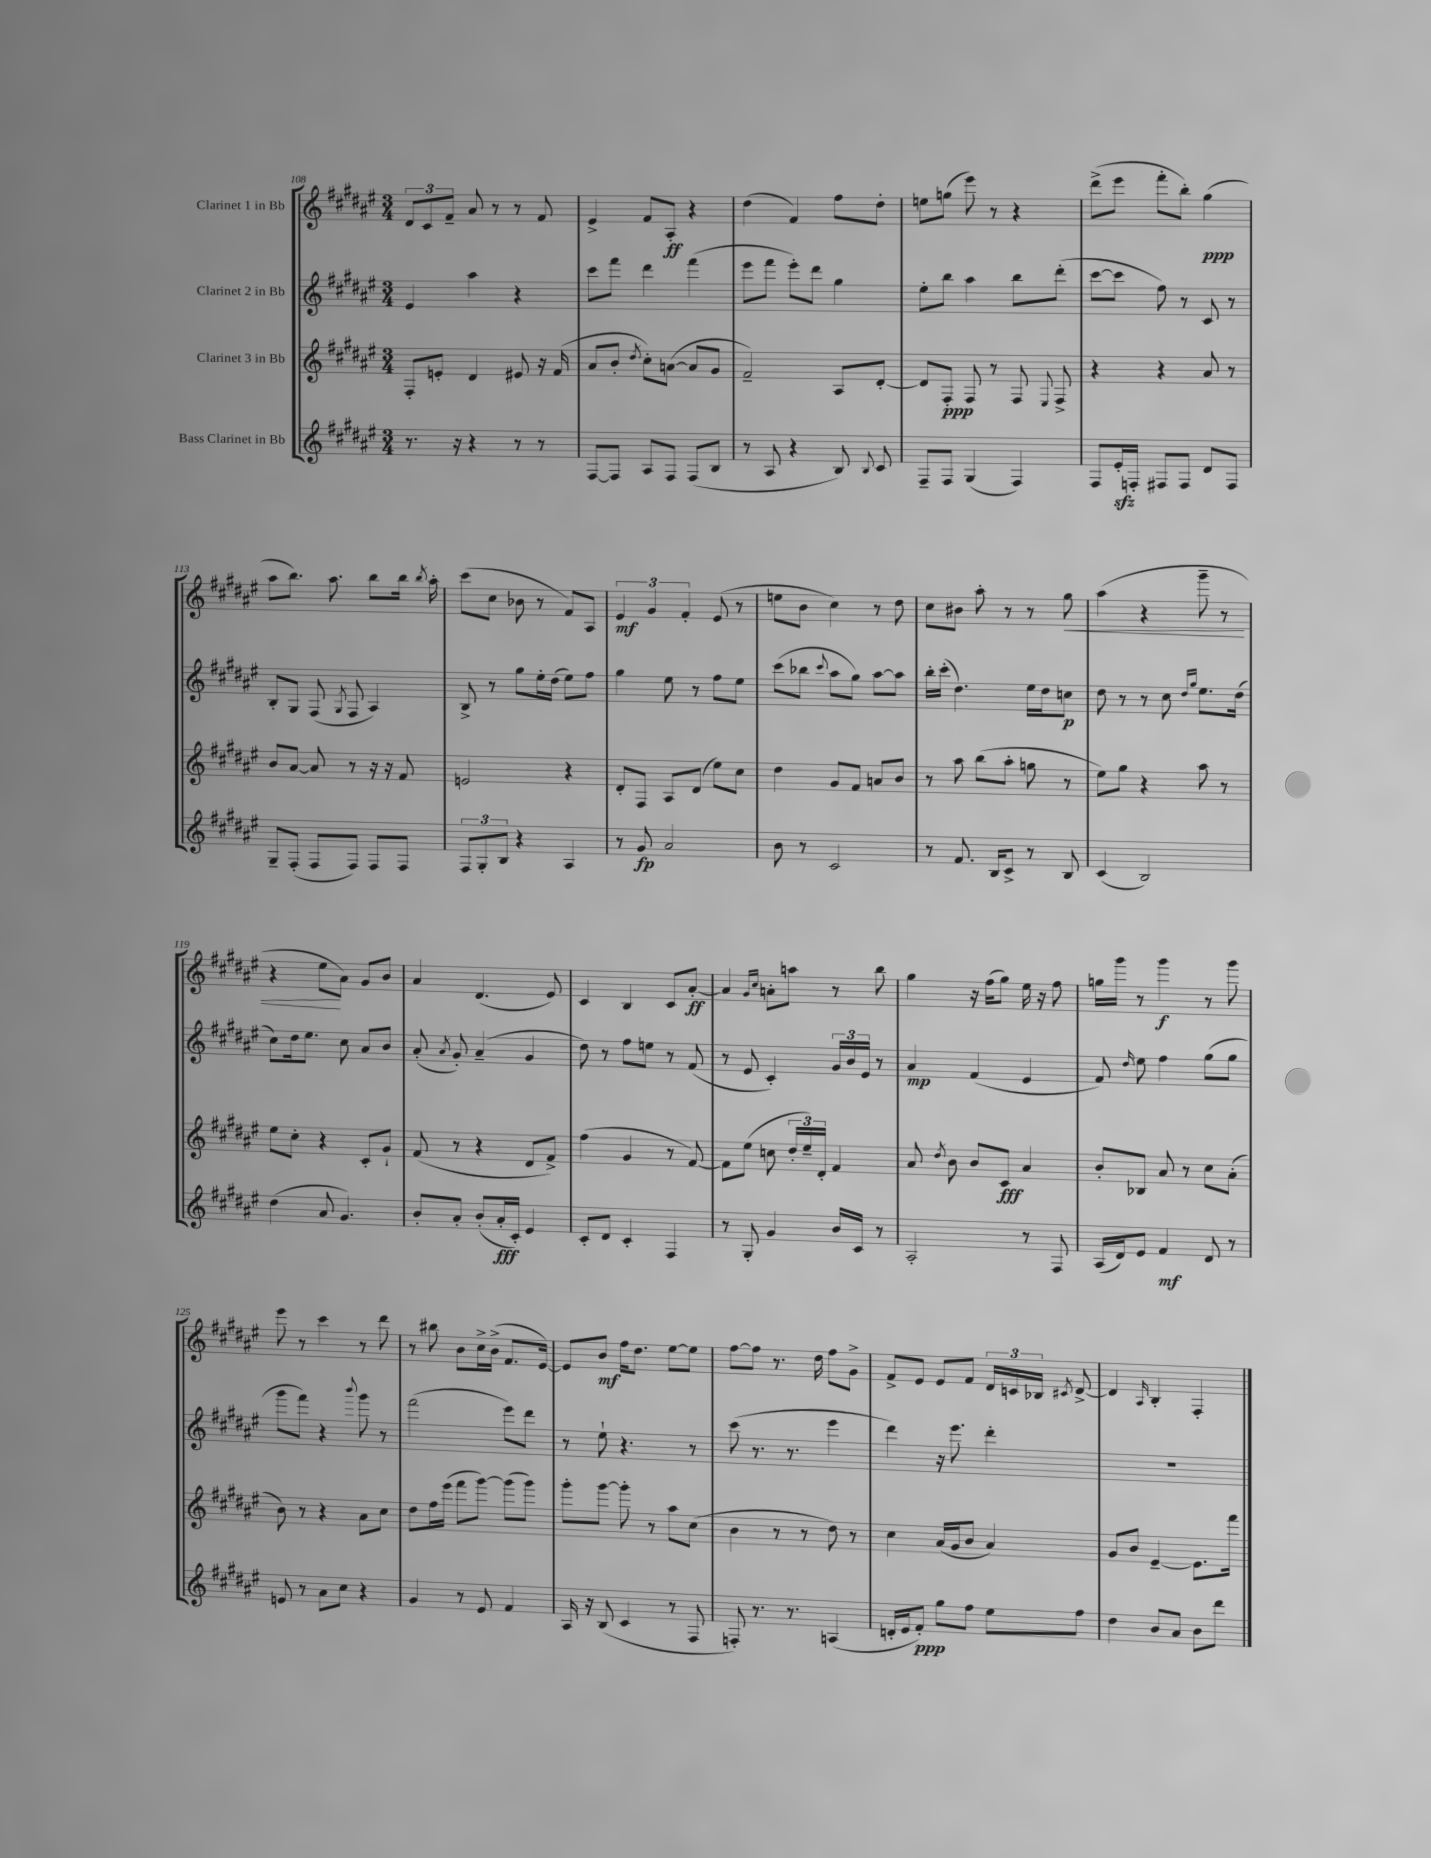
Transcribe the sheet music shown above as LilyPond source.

<<
\new StaffGroup <<
\new Staff = "s0" \with { instrumentName = "Clarinet 1 in Bb" } {
    \clef treble \key fis \major \numericTimeSignature \time 3/4
    \autoBeamOff \tuplet 3/2 { dis'8[ cis'8 fis'8]-- } ais'8 r8 r8 fis'8 |
    eis'4-> fis'8[ ais8]-.\ff r4 |
    dis''4( fis'4) fis''8[ dis''8]-. |
    e''8[ g''8]( eis'''8) r8 r4 |
    dis'''8[->( eis'''8] fis'''8[-. b''8]-.) gis''4\ppp( |
    ais''8[ b''8.]) ais''8. b''8[ b''16] \acciaccatura { b''8 } ais''16-. |
    cis'''8[( cis''8] bes'8 r8 fis'8[) ais8] |
    \tuplet 3/2 { eis'4\mf gis'4 fis'4-. } eis'8( r8 |
    e''8[ b'8] cis''4) r8 dis''8 |
    cis''8[ bis'8] ais''8-. r8 r8 gis''8\< |
    ais''4( r4 gis'''8-- r8 |
    r4 eis''8[\! ais'8]) gis'8[ b'8] |
    ais'4 dis'4.( eis'8) |
    cis'4 b4 cis'8[ ais'8]~-.\ff |
    ais'4 \grace { gis'16[ cis''16] } a'8[-. a''8] r8 b''8 |
    gis''4 r16 fis''16[( gis''8]) eis''16 r16 fis''8 |
    g''16[ gis'''16] r8 gis'''4\f r8 gis'''8 |
    eis'''8 r8 cis'''4 r8 dis'''8 |
    r8 bis''8 b'8[ cis''16-> b'16]->( fis'8.[ eis'16]~) |
    eis'8[ b'8]\mf fis''16[ dis''8.] eis''8[~ eis''8] |
    fis''8[~ fis''8] r8. dis''16 fis''8[ gis'8]-> |
    fis'8[-> eis'8] eis'8[ fis'8] \tuplet 3/2 { dis'16[ c'16 bes16] } \acciaccatura { cis'8 } dis'8~-> |
    dis'4 \grace { ais16 } b4-. fis4-. \bar "|." |
}
\new Staff = "s1" \with { instrumentName = "Clarinet 2 in Bb" } {
    \clef treble \key fis \major \numericTimeSignature \time 3/4
    \autoBeamOff eis'4 ais''4 r4 |
    cis'''8[ fis'''8] dis'''4 fis'''4( |
    eis'''8[ fis'''8] eis'''8[-.) dis'''8] gis''4 |
    eis''8[-. b''8] ais''4 b''8[ dis'''8]-.( |
    cis'''8[~ cis'''8] fis''8) r8 cis'8 r8 |
    b8[-. gis8] fis8( \acciaccatura { gis8 } fis8 ais4) |
    b8-> r8 gis''8[ eis''16-. dis''16]( eis''8[) fis''8] |
    gis''4 eis''8 r8 fis''8[ eis''8] |
    cis'''8[( bes''8] \appoggiatura { cis'''8 } ais''8[ gis''8]) ais''8[~ ais''8] |
    b''16[-. cis'''16]-.( dis''4.) eis''16[ dis''16 c''8]\p |
    dis''8 r8 r8 cis''8 \grace { dis''16[ gis''16] } eis''8.[ dis''16]( |
    cis''8[) dis''16 eis''8.] cis''8 ais'8[ b'8] |
    ais'8-.( \acciaccatura { ais'8 } gis'8-.) ais'4--( gis'4 |
    dis''8) r8 fis''8[ e''8] r8 fis'8( |
    r8 eis'8 cis'4-.) \tuplet 3/2 { gis'16[ b'16 eis'16] } r8 |
    ais'4\mp fis'4( eis'4 |
    fis'8) \grace { dis''16 } eis''8 fis''4 gis''8[( gis''8] |
    gis'''8[ fis'''8]) r4 \appoggiatura { b'''8 } gis'''8 r8 |
    fis'''2( eis'''8[) dis'''8] |
    r8 eis''8-! r4. r8 |
    cis'''8( r8. r8. eis'''4 |
    dis'''4) r16 eis'''8. dis'''4-. |
    R2. \bar "|." |
}
\new Staff = "s2" \with { instrumentName = "Clarinet 3 in Bb" } {
    \clef treble \key fis \major \numericTimeSignature \time 3/4
    \autoBeamOff fis8[-. e'8]-. dis'4 eis'8 r16 fis'16( |
    ais'8[ b'8]-. \acciaccatura { dis''8 } cis''8[-.) a'8]~( a'8[ gis'8] |
    fis'2--) ais8[ dis'8]~-. |
    dis'8[ fis8]-.\ppp fis8 r8 fis8 \appoggiatura { eis8 } fis8-> |
    r4 r4 ais'8 r8 |
    b'8[ ais'8]~ ais'8 r8 r16 r16 fis'8 |
    e'2 r4 |
    dis'8[-. fis8] ais8[ dis'8]( eis''8[) cis''8] |
    dis''4 gis'8[ fis'8] a'8[ b'8] |
    r8 ais''8 b''8[( ais''8]-. g''8 r8 |
    eis''8[) gis''8] r4 ais''8 r8 |
    eis''8[ cis''8]-. r4 cis'8[-. gis'8]-! |
    fis'8( r8 r4 dis'8[ fis'8]->) |
    fis''4( gis'4 r8 fis'8~) |
    fis'8[ eis''8]( c''8 \tuplet 3/2 { dis''16[-. eis''16--) dis'16]-. } fis'4 |
    ais'8 \acciaccatura { dis''8 } b'8 b'8[ cis'8]\fff ais'4 |
    b'8[-. bes8] ais'8 r8 cis''8[ ais'8]-.( |
    b'8) r8 r4 ais'8[ cis''8] |
    dis''8[ fis''16 eis'''16]( fis'''8[ gis'''8]~) gis'''8[( gis'''8]) |
    gis'''8[-. gis'''8]~ gis'''8-. r8 ais''8[ cis''8]( |
    b'4 r8 r8 dis''8) r8 |
    cis''4 ais'16[( gis'16 b'8] ais'4) |
    gis'8[ b'8] eis'4~-- eis'8.[ fis'''16] \bar "|." |
}
\new Staff = "s3" \with { instrumentName = "Bass Clarinet in Bb" } {
    \clef treble \key fis \major \numericTimeSignature \time 3/4
    \autoBeamOff r8. r16 r4 r8 r8 |
    fis8[~ fis8] ais8[ fis8] fis8[( b8] |
    r8 ais8 r4 b8) \appoggiatura { b8 } cis'8 |
    fis8[-- fis8] gis4( fis4) |
    fis8[ eis'16-.\sfz f16]-. fis8[ fis8] dis'8[ fis8] |
    gis8[-- fis8]-.( fis8[ fis8]) fis8[ fis8] |
    \tuplet 3/2 { fis8[ gis8-. b8] } r4 ais4 |
    r8 gis'8\fp ais'2 |
    b'8 r8 cis'2 |
    r8 fis'8. b16[ cis'8]-> r8 b8 |
    cis'4( b2) |
    dis''4( ais'8 gis'4.) |
    b'8[-. ais'8]-. b'8[-.( ais'16-.\fff cis'16]-.) eis'4 |
    cis'8[-. dis'8] cis'4-. fis4 |
    r8 gis8-. gis'4 b'16[ cis'16] r8 |
    ais2-. r8 fis8 |
    ais16[( dis'16) eis'8] fis'4\mf dis'8 r8 |
    e'8 r8 ais'8[ cis''8] r4 |
    gis'4 r8 eis'8 fis'4 |
    ais16 r16 b8( cis'4 r8 fis8 |
    f8-.) r8. r8. a4( |
    d'16[-. eis'16 fis'8]-.\ppp) gis''8[ fis''8] eis''8[ fis''8] |
    dis''4 b'8[ ais'8] b'8[ dis'''8] \bar "|." |
}
>>
>>
\layout { \context { \Score currentBarNumber = #108 } }
